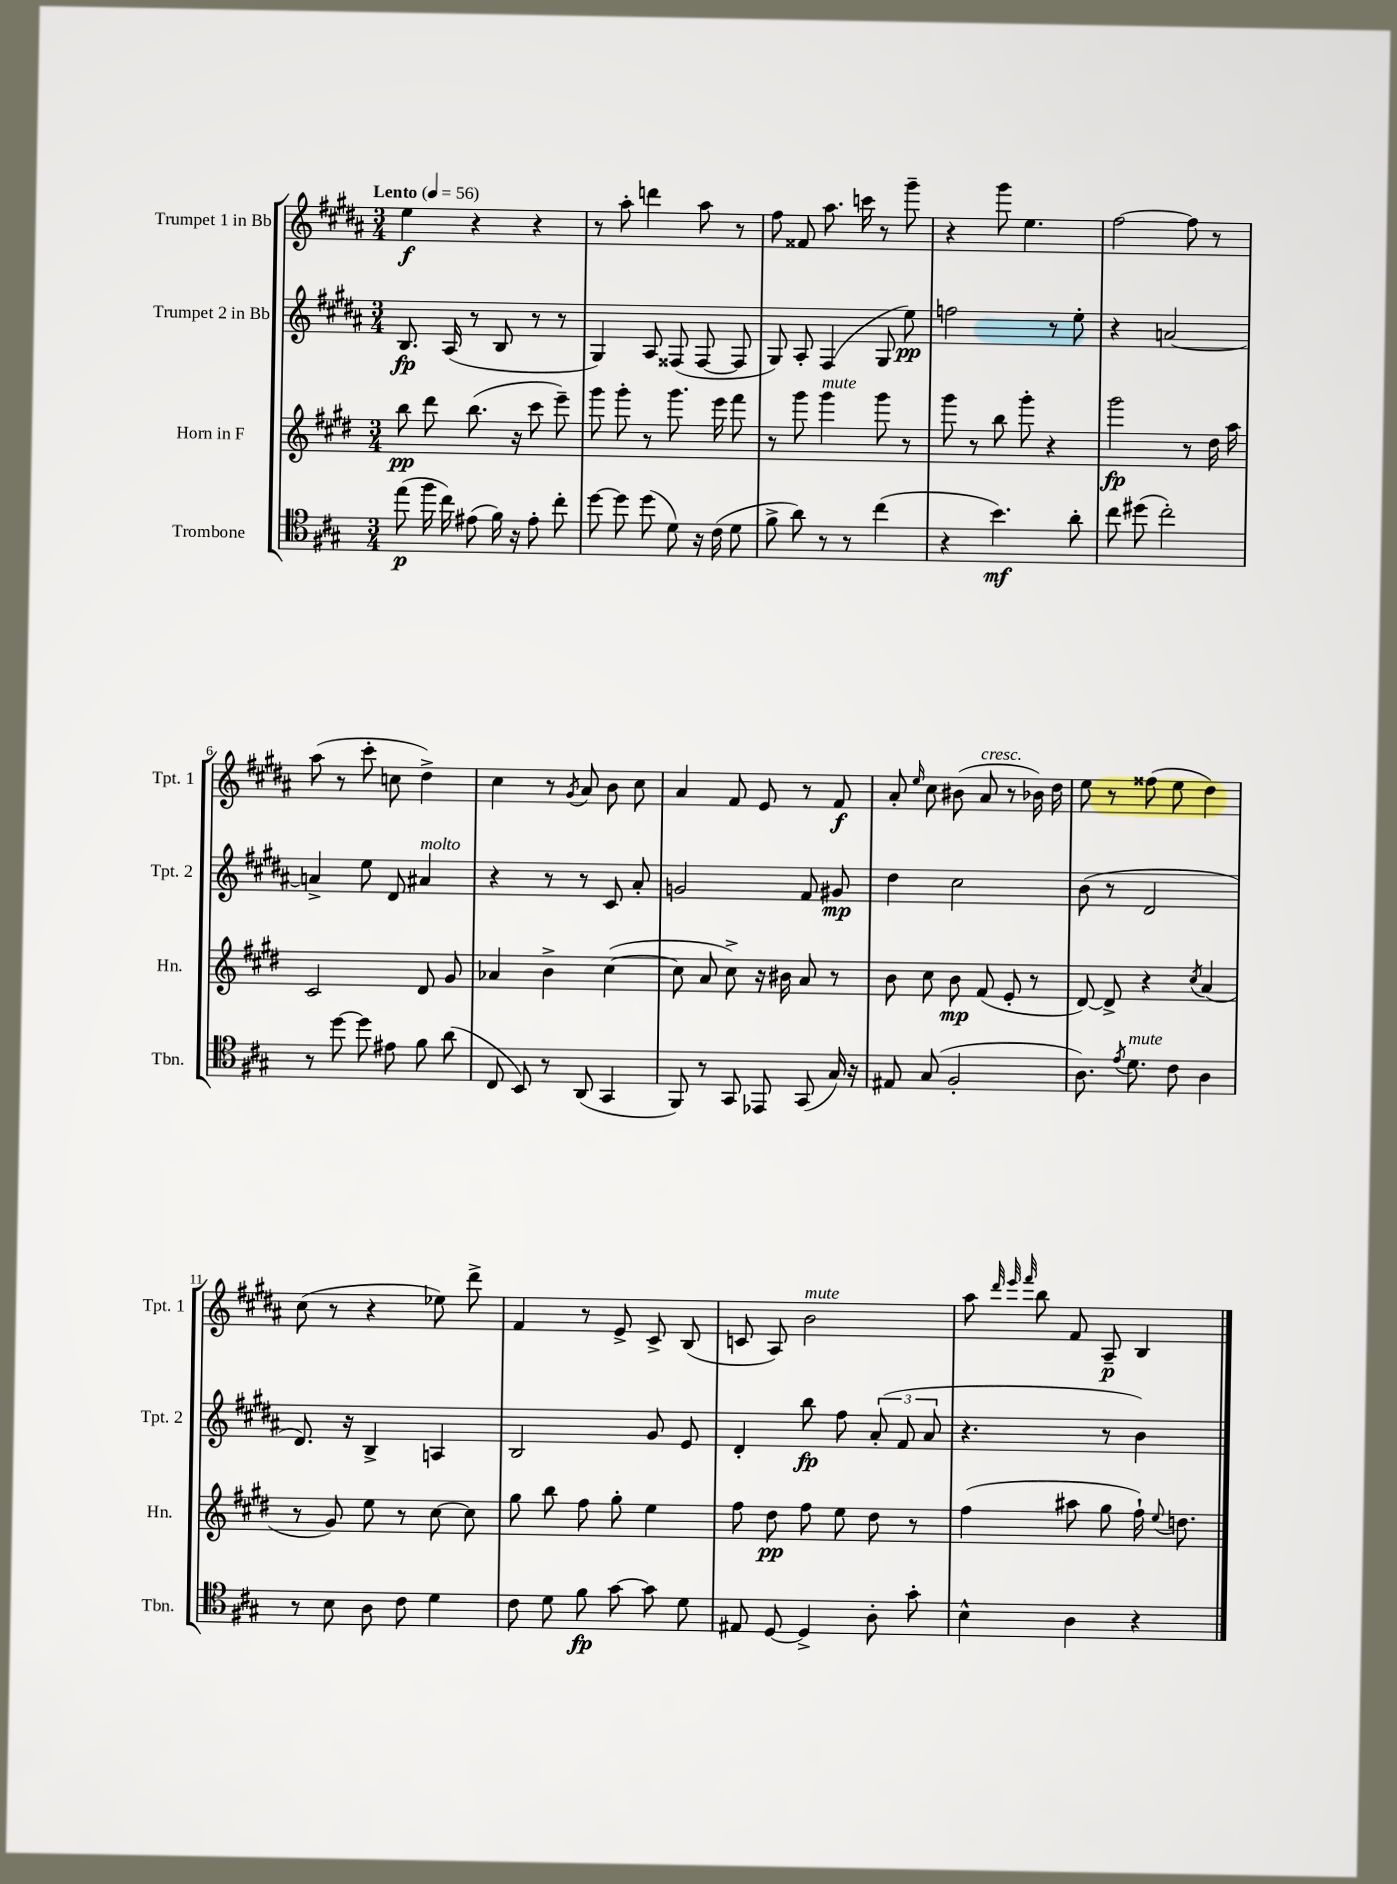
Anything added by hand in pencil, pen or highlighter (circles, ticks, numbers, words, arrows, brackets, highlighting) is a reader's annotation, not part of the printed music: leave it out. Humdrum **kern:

**kern	**kern	**kern	**kern
*staff4	*staff3	*staff2	*staff1
*clefC4	*clefG2	*clefG2	*clefG2
*k[f#c#g#]	*k[f#c#g#d#]	*k[f#c#g#d#a#]	*k[f#c#g#d#a#]
*M3/4	*M3/4	*M3/4	*M3/4
*MM56	*MM56	*MM56	*MM56
(8ee	8bb	8.B	4ee
16ff#	8ddd#	.	.
16cc#)	.	(16A#	.
(8e#	(8.bb	8r	4r
16f#)	.	8B	.
16r	16r	.	.
8e#'	8ccc#	8r	4r
8cc#'	8eee~)	8r	.
=	=	=	=
[8dd	8ggg#	4G#)	8r
8dd]	8ggg#'	.	8aa#'
(8dd	8r	8A#	4ddd
8d)	8.ggg#	(8F##	.
16r	.	[8F##	8aa#
(16c#	16eee	.	.
8d	8fff#	8F##]	8r
=	=	=	=
8f#^	8r	8G#)	8ff#
8a)	8ggg#	8A#'	8f##
8r	4ggg#	(4F#	8.aa#
8r	.	.	.
.	.	.	16ccc
(4cc#	8ggg#	8G#	8r
.	8r	8ee)	8ggg#~
=	=	=	=
4r	8ggg#	2ff	4r
.	8r	.	.
4.b)	8bb	.	8ggg#
.	8ggg#'	.	4.ee
.	4r	8r	.
8a'	.	8ee'	.
=	=	=	=
8cc#	2ggg#	4r	[2ff#
(8dd#	.	.	.
2cc#')	.	[2a	.
.	8r	.	8ff#]
.	16dd#	.	8r
.	16aa	.	.
=	=	=	=
8r	2c#	4a^]	(8aa#
[8dd	.	.	8r
8dd]	.	8ee	8ccc#'
8e#	.	8d#	8cc
8f#	8d#	4a#	4dd#^)
(8a	8g#	.	.
=	=	=	=
8C#	4a-	4r	4cc#
8BB)	.	.	.
8r	4b^	8r	8r
.	.	.	8qg#
(8AA	.	8r	8a#
4GG#	([4cc#	8c#	8b
.	.	8a#'	8cc#
=	=	=	=
8FF#)	8cc#]	2g	4a#
8r	8a	.	.
8GG#	8cc#^)	.	8f#
8EE-	16r	.	8e
.	16b#	.	.
(8GG#	8a	8f#	8r
16G#)	8r	8g#	8f#
16r	.	.	.
=	=	=	=
8E#	8b	4dd#	8a#'
.	.	.	16qqee
(8G#	8cc#	.	8cc#
2F#'	8b	2cc#	(8b#
.	(8f#	.	8a#
.	8e'	.	8r
.	8r	.	16b-)
.	.	.	16dd#
=	=	=	=
8.A)	[8d#)	(8b	8ee
.	8d#^]	8r	8r
8qe	.	.	.
8.d	.	.	.
.	4r	2d#	(8ff##
8c#	.	.	8ee
.	8qcc#	.	.
4A	(4a	.	4dd#)
=	=	=	=
8r	8r	8.d#)	(8cc#
8B	8g#)	.	8r
.	.	16r	.
8A	8ee	4B^	4r
8c#	8r	.	.
4d	[8cc#	4A	8ee-)
.	8cc#]	.	8ddd#^
=	=	=	=
8c#	8gg#	2B	4f#
8d	8bb	.	.
8f#	8ff#	.	8r
[8g#	8gg#'	.	8e^
8g#]	4ee	8g#	8c#^
8d	.	8e	(8B
=	=	=	=
8E#	8ff#	4d#'	8c
[8D	8dd#	.	8A#)
4D^]	8ff#	8bb	2b
.	8ee	8ff#	.
8A'	8dd#	(12a#'	.
.	.	12f#	.
8g#'	8r	.	.
.	.	12a#	.
=	=	=	=
4B^^	(4ff#	4.r	8aa#
.	.	.	32qqddd#
.	.	.	32qqeee
.	.	.	32qqfff#
.	.	.	8bb
4A	8aa#	.	8f#
.	8gg#	8r	8A#~
4r	16ff#`)	4b)	4B
.	8qqee	.	.
.	8.dd	.	.
==	==	==	==
*-	*-	*-	*-
